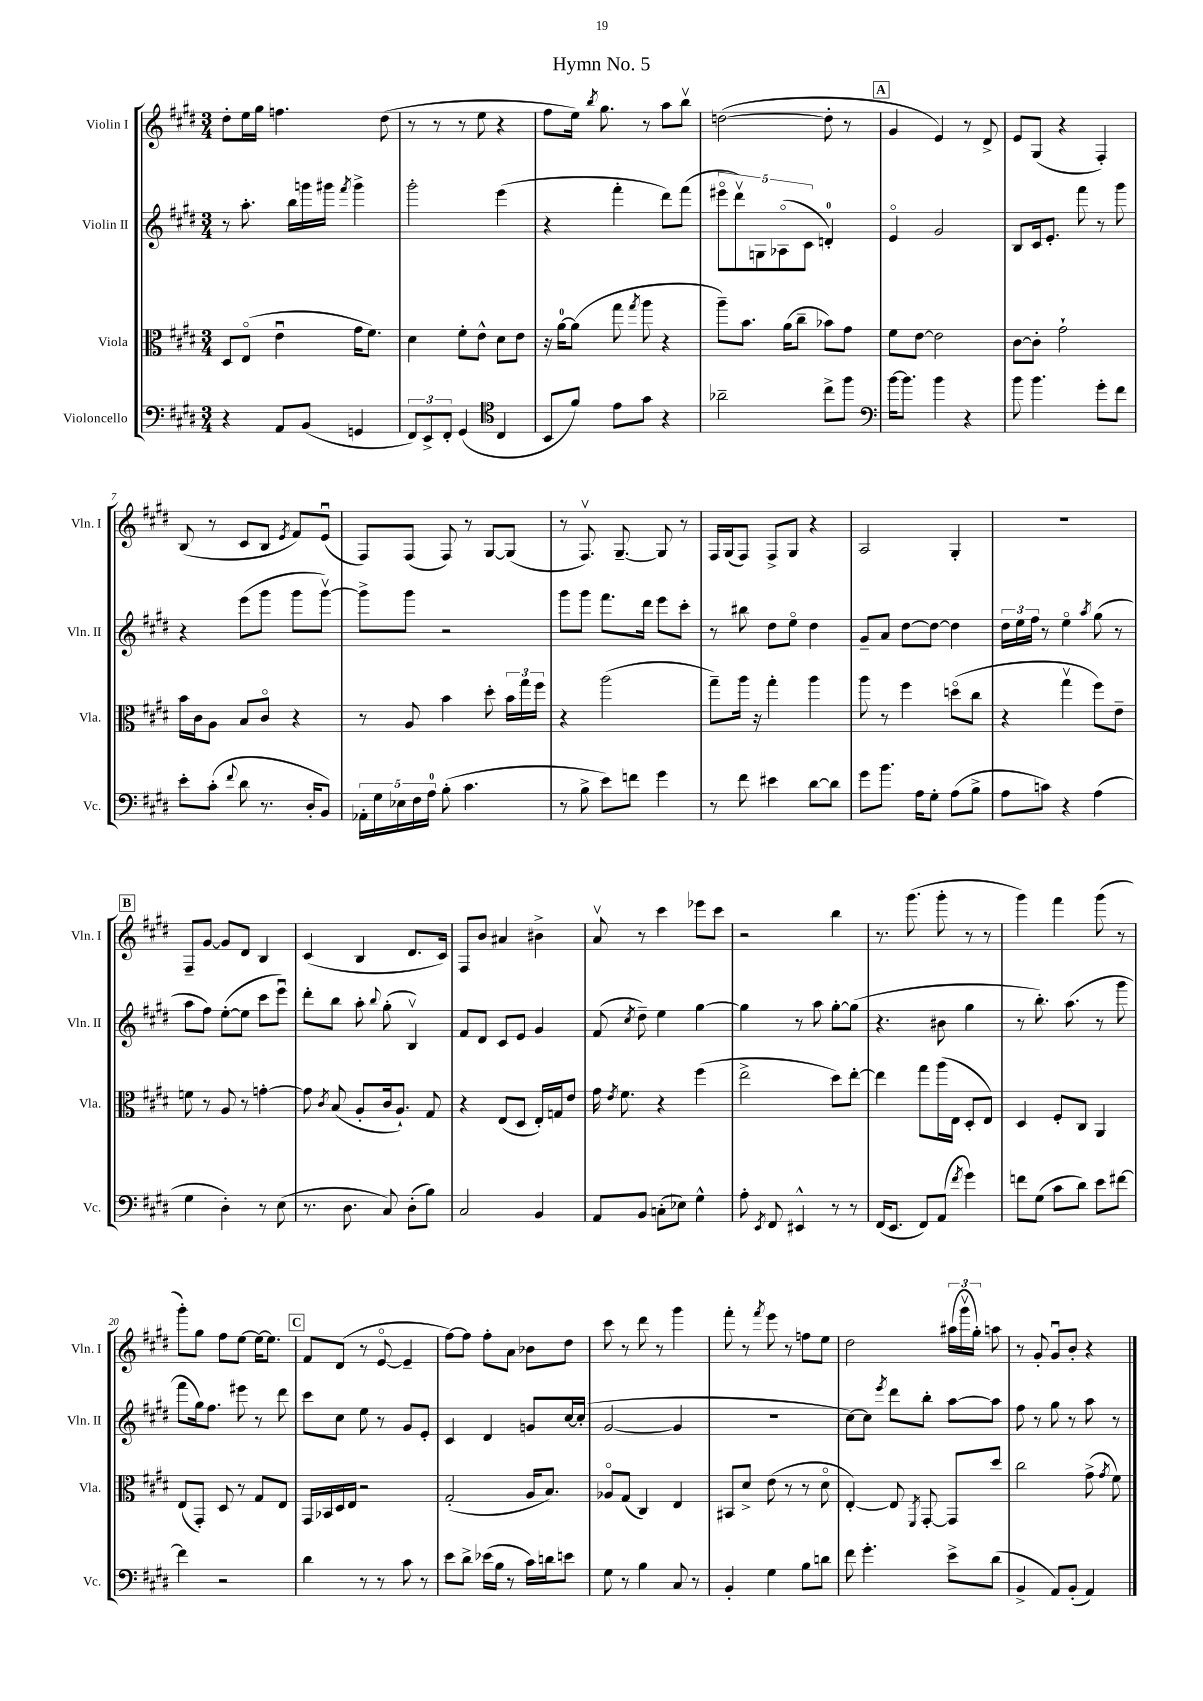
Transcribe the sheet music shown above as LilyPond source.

\header { title = "Hymn No. 5" }
<<
\new StaffGroup <<
\new Staff = "s0" \with { instrumentName = "Violin I" shortInstrumentName = "Vln. I" } {
    \clef treble \key e \major \numericTimeSignature \time 3/4
    \autoBeamOff dis''8[-. e''16 gis''16] f''4. dis''8( |
    r8 r8 r8 e''8 r4 |
    fis''8[ e''16]) \acciaccatura { b''8 } gis''8. r8 a''8[ b''8]\upbow |
    d''2~( d''8-. r8 |
    \mark \markup { \box "A" } gis'4 e'4) r8 dis'8-> |
    e'8[ gis8]( r4 fis4-.) |
    b8( r8 cis'8[ b8] \acciaccatura { e'8 } fis'8[) e'8]\downbow( |
    fis8[) fis8]( fis8) r8 gis8[~ gis8]( |
    r8 fis8.\upbow) gis8.~-- gis8 r8 |
    fis16[ gis16( fis8]) fis8[-> gis8] r4 |
    a2 gis4-. |
    R2. |
    \mark \markup { \box "B" } fis8[-- gis'8]~ gis'8[ dis'8] b4 |
    cis'4( b4 dis'8.[ cis'16]) |
    fis8[ b'8] ais'4 bis'4-> |
    a'8\upbow r8 cis'''4 ees'''8[ cis'''8] |
    r2 b''4 |
    r8. gis'''8.( gis'''8-. r8 r8 |
    gis'''4) fis'''4 gis'''8( r8 |
    gis'''8[-.) gis''8] fis''8[ e''8]~ e''16[~ e''8.] |
    \mark \markup { \box "C" } fis'8[ dis'8]( r8 e'8~\flageolet e'4-- |
    fis''8[~) fis''8] fis''8[-. a'8] bes'8[ dis''8] |
    cis'''8 r8 dis'''8 r8 gis'''4 |
    fis'''8-. r8 \acciaccatura { fis'''8 } e'''8 r8 f''8[ e''8] |
    dis''2 \tuplet 3/2 { ais''16[( gis'''16\upbow gis''16]-.) } a''8 |
    r8 gis'8-. gis'8[\downbow b'8]-. r4 \bar "|." |
}
\new Staff = "s1" \with { instrumentName = "Violin II" shortInstrumentName = "Vln. II" } {
    \clef treble \key e \major \numericTimeSignature \time 3/4
    \autoBeamOff r8 a''8.-. b''16[ g'''16 gis'''16] \acciaccatura { fis'''8 } gis'''4-> |
    gis'''2-. e'''4( |
    r4 fis'''4-. dis'''8[) fis'''8]( |
    \tuplet 5/4 { eis'''8[\flageolet dis'''8\upbow) g8 aes8\flageolet( cis'8] } d'4-0-.) |
    \mark \markup { \box "A" } e'4\flageolet gis'2 |
    b8[ cis'16 e'8.]-. fis'''8 r8 gis'''8 |
    r4 e'''8[( gis'''8] gis'''8[ gis'''8]~\upbow) |
    gis'''8[-> gis'''8] r2 |
    gis'''8[ gis'''8] fis'''8.[ dis'''16] e'''8[ cis'''8]-. |
    r8 bis''8 dis''8[ e''8]\flageolet dis''4 |
    gis'8[-- a'8] dis''8[~ dis''8]~ dis''4 |
    \tuplet 3/2 { dis''16[ e''16 fis''16] } r8 e''4\flageolet \acciaccatura { a''8 } gis''8( r8 |
    \mark \markup { \box "B" } a''8[ fis''8]) e''8[~-.( e''8] cis'''8[ e'''8]\downbow) |
    dis'''8[-. b''8] a''8-. \appoggiatura { b''8 } gis''8-.( b4\upbow) |
    fis'8[ dis'8] cis'8[ e'8] gis'4 |
    fis'8( \acciaccatura { cis''8 } dis''8--) e''4 gis''4~ |
    gis''4 r8 a''8 gis''8[~-. gis''8]( |
    r4. bis'8 gis''4 |
    r8 b''8.-.) a''8.( r8 gis'''8 |
    fis'''8[ gis''16) fis''8.] eis'''8 r8 dis'''8 |
    \mark \markup { \box "C" } cis'''8[ cis''8] e''8 r8 gis'8[ e'8]-. |
    cis'4 dis'4 g'8[ cis''16~ cis''16]-.( |
    gis'2~ gis'4 |
    R2. |
    cis''8[~) cis''8] \acciaccatura { e'''8 } dis'''8[ b''8]-. a''8[~ a''8] |
    fis''8 r8 gis''8 r8 a''8 r8 \bar "|." |
}
\new Staff = "s2" \with { instrumentName = "Viola" shortInstrumentName = "Vla." } {
    \clef alto \key e \major \numericTimeSignature \time 3/4
    \autoBeamOff dis8[ e8]\flageolet( e'4\downbow gis'16[ fis'8.]) |
    dis'4 fis'8[-. e'8]-^ dis'8[ e'8] |
    r16 a'16[-0~ a'8]( gis''8 \acciaccatura { gis''8 } a''8 r4 |
    a''8[--) b'8.] a'16[( cis''8]-- bes'8[) gis'8] |
    \mark \markup { \box "A" } fis'8[ e'8]~ e'2 |
    cis'8[~ cis'8]-. gis'2-! |
    b'16[ cis'16 a8] b8[ cis'8]\flageolet r4 |
    r8 a8 b'4 dis''8-. \tuplet 3/2 { b'16[ gis''16 fis''16] } |
    r4 a''2( |
    gis''8[--) a''16] r16 gis''4-. a''4 |
    a''8 r8 fis''4 d''8[\flageolet( cis''8] |
    r4 gis''4\upbow fis''8[) e'8]-- |
    \mark \markup { \box "B" } f'8 r8 a8 r8 g'4~-. |
    g'8 \acciaccatura { cis'8 } b8( a8[-. cis'16 a8.]-!) gis8 |
    r4 e8[( dis8] e16[-.) g16 e'8] |
    gis'16 \acciaccatura { e'8 } fis'8. r4 fis''4( |
    e''2-> dis''8[) e''8]~-. |
    e''4 gis''8[ a''16( e16] dis8[-. e8]) |
    dis4 fis8[-. cis8] a,4 |
    e8[( gis,8]-.) dis8 r8 gis8[ e8] |
    \mark \markup { \box "C" } gis,16[ bes,16 dis16 e16] r2 |
    gis2-.( a16[ b8.]) |
    aes8[\flageolet gis8]( cis4) e4 |
    bis,8[ dis'8]-> e'8( r8 r8 dis'8\flageolet |
    e4~-.) e8 \acciaccatura { fis,8 } gis,8~-. gis,8[ dis''8] |
    cis''2 gis'8->( \acciaccatura { gis'8 } fis'8) \bar "|." |
}
\new Staff = "s3" \with { instrumentName = "Violoncello" shortInstrumentName = "Vc." } {
    \clef bass \key e \major \numericTimeSignature \time 3/4
    \autoBeamOff r4 a,8[ b,8]( g,4 |
    \tuplet 3/2 { fis,8[) e,8-> fis,8]-. } gis,4( \clef tenor cis4 |
    b,8[ fis'8]) e'8[ gis'8] r4 |
    aes'2-- cis''8[-> fis''8] |
    \mark \markup { \box "A" } \clef bass b'16[~ b'8.] b'4 r4 |
    b'8 b'4. gis'8[-. fis'8] |
    e'8[-. cis'8]-.( \appoggiatura { fis'8 } dis'8 r8. dis16[-. b,8]) |
    \tuplet 5/4 { aes,16[-. gis16 ees16 fis16 a16]-0 } b8-.( cis'4. |
    r8 b8-> e'8[) f'8] gis'4 |
    r8 fis'8 eis'4 dis'8[~ dis'8] |
    gis'8[ b'8.] a16[ gis8]-. a8[( b8]-> |
    a8[ c'8]) r4 a4( |
    \mark \markup { \box "B" } gis4 dis4-.) r8 e8( |
    r8. dis8. cis8) dis8[-.( b8]) |
    cis2 b,4 |
    a,8[ b,8] c8[-.( ees8]) gis4-^ |
    a8-. \acciaccatura { e,8 } fis,8 eis,4-^ r8 r8 |
    fis,16[( e,8.] fis,8[) a,8]( \acciaccatura { fis'8 } gis'4) |
    f'8[ gis8]( cis'8[ dis'8]) e'8[ fis'8]~ |
    fis'4 r2 |
    \mark \markup { \box "C" } dis'4 r8 r8 cis'8 r8 |
    e'8[ dis'8]-> ees'16[( b16] r8 cis'16[) d'16 e'8] |
    gis8 r8 b4 cis8 r8 |
    b,4-. gis4 b8[ d'8] |
    fis'8 gis'4.-. e'8[-> dis'8]( |
    b,4-> a,8[) b,8]-.( a,4) \bar "|." |
}
>>
>>
